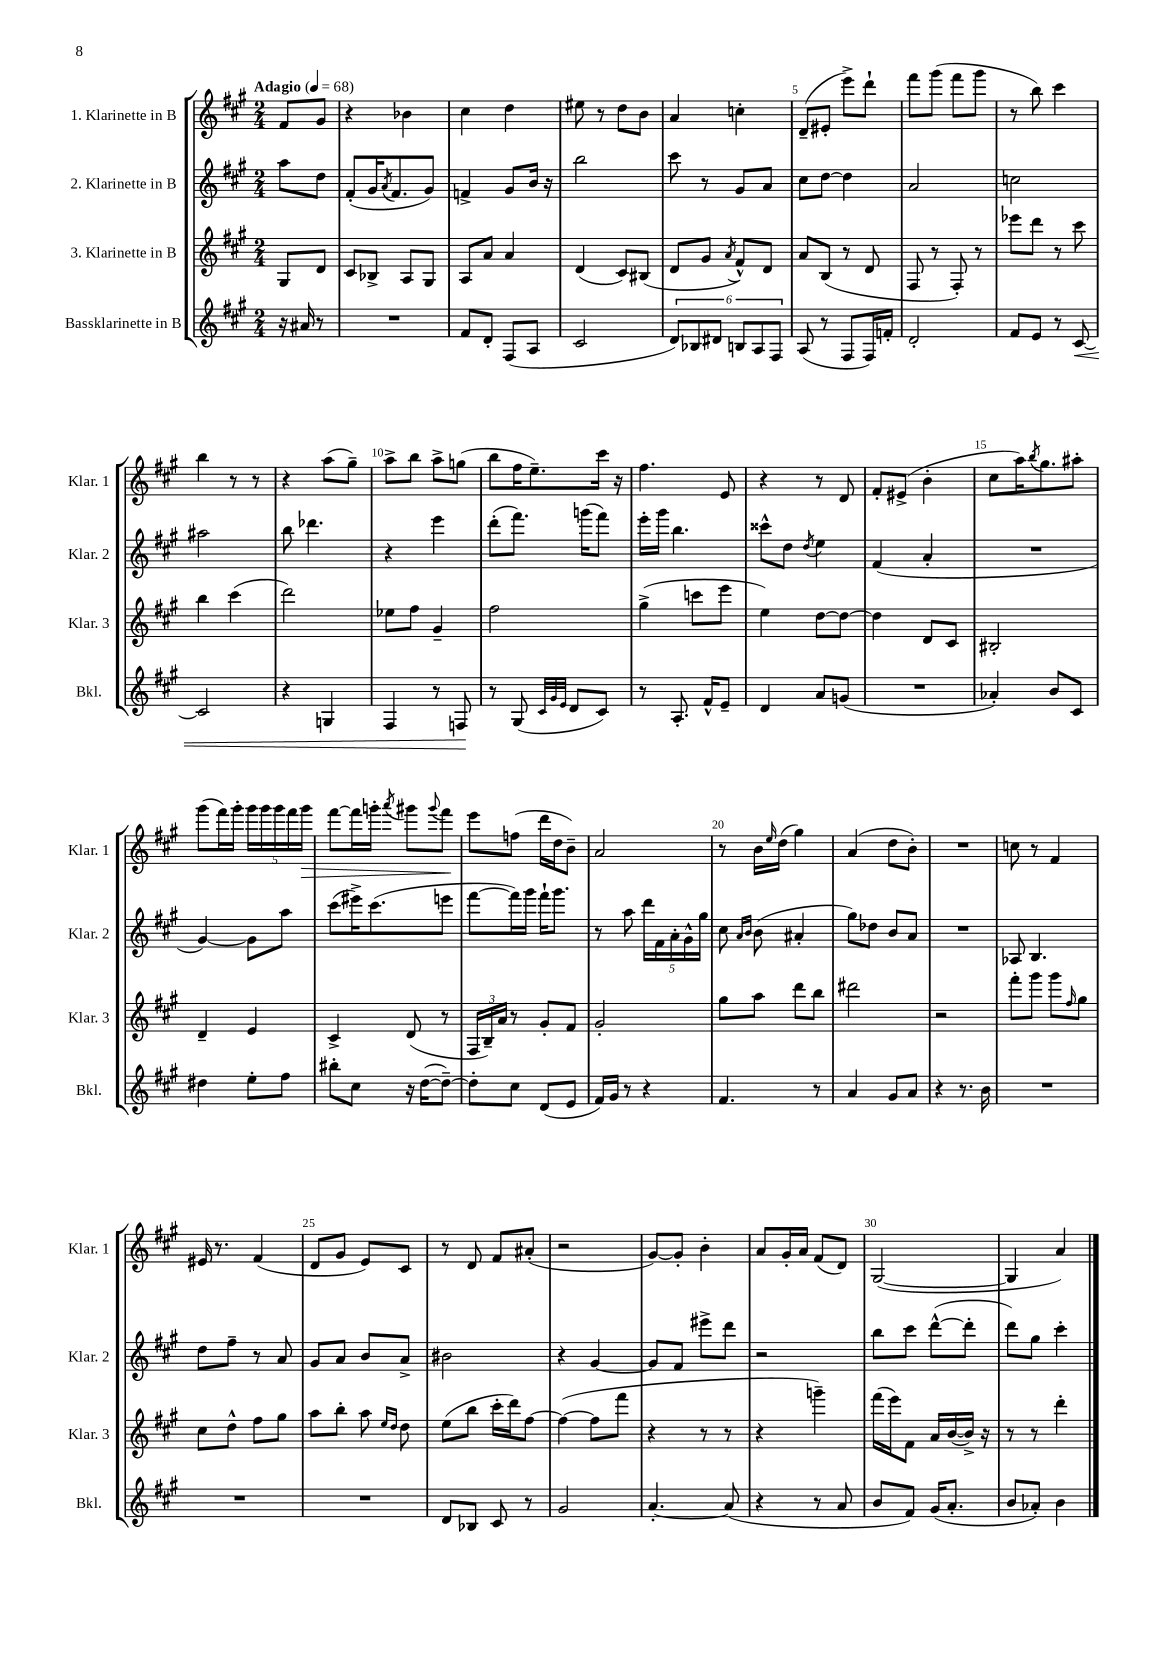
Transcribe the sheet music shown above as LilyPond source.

<<
\new StaffGroup <<
\new Staff = "s0" \with { instrumentName = "1. Klarinette in B" shortInstrumentName = "Klar. 1" } {
    \clef treble \key a \major \numericTimeSignature \time 2/4 \partial 4 \tempo "Adagio" 4 = 68
    fis'8 gis'8 |
    r4 bes'4 |
    cis''4 d''4 |
    eis''8 r8 d''8 b'8 |
    a'4 c''4-. |
    d'8--( eis'8-. e'''8->) d'''8-! |
    fis'''8 gis'''8( fis'''8 gis'''8 |
    r8 b''8) cis'''4 |
    b''4 r8 r8 |
    r4 a''8( gis''8--) |
    a''8-> b''8 a''8-> g''8( |
    b''8 fis''16 e''8.--) cis'''16 r16 |
    fis''4. e'8 |
    r4 r8 d'8 |
    fis'8-. eis'8->( b'4-. |
    cis''8 a''16) \acciaccatura { b''8 } gis''8. ais''8-. |
    gis'''8( fis'''16) gis'''16-. \tuplet 5/4 { gis'''16 gis'''16 gis'''16 fis'''16 gis'''16\> } |
    fis'''8~ fis'''16 g'''16-. \acciaccatura { a'''8 } gis'''8 \appoggiatura { gis'''8 } fis'''8\! |
    e'''8 f''8( d'''16 d''16 b'8--) |
    a'2 |
    r8 b'16 \grace { e''16 } d''16( gis''4) |
    a'4( d''8 b'8-.) |
    R2 |
    c''8 r8 fis'4 |
    eis'16 r8. fis'4( |
    d'8 gis'8 e'8) cis'8 |
    r8 d'8 fis'8 ais'8-.( |
    r2 |
    gis'8~) gis'8-. b'4-. |
    a'8 gis'16-. a'16 fis'8( d'8) |
    gis2~( |
    gis4 a'4) \bar "|." |
}
\new Staff = "s1" \with { instrumentName = "2. Klarinette in B" shortInstrumentName = "Klar. 2" } {
    \clef treble \key a \major \numericTimeSignature \time 2/4 \partial 4
    a''8 d''8 |
    fis'8-.( gis'16 \acciaccatura { a'8 } fis'8. gis'8) |
    f'4-> gis'8 b'16 r16 |
    b''2 |
    cis'''8 r8 gis'8 a'8 |
    cis''8 d''8~ d''4 |
    a'2 |
    c''2 |
    ais''2 |
    b''8 des'''4. |
    r4 e'''4 |
    d'''8-.( fis'''8.) g'''16( fis'''8) |
    e'''16-. gis'''16 b''4. |
    cisis'''8-^ d''8 \acciaccatura { d''8 } e''4 |
    fis'4( a'4-. |
    R2 |
    gis'4~) gis'8 a''8 |
    cis'''8( eis'''16->) cis'''8.( e'''8 |
    fis'''8~ fis'''16) gis'''16 fis'''16-! gis'''8. |
    r8 a''8 \tuplet 5/4 { d'''16 fis'16 a'16-. gis'16-^ gis''16 } |
    cis''8 \grace { a'16 b'16 } b'8( ais'4-. |
    gis''8) des''8 b'8 a'8 |
    R2 |
    aes8 b4. |
    d''8 fis''8-- r8 a'8 |
    gis'8 a'8 b'8 a'8-> |
    bis'2 |
    r4 gis'4~ |
    gis'8 fis'8 eis'''8-> d'''8 |
    r2 |
    b''8 cis'''8 d'''8~-^( d'''8-. |
    d'''8) gis''8 cis'''4-. \bar "|." |
}
\new Staff = "s2" \with { instrumentName = "3. Klarinette in B" shortInstrumentName = "Klar. 3" } {
    \clef treble \key a \major \numericTimeSignature \time 2/4 \partial 4
    gis8 d'8 |
    cis'8 bes8-> a8 gis8 |
    a8 a'8 a'4 |
    d'4( cis'8) bis8( |
    d'8 gis'8 \acciaccatura { a'8 } fis'8-^) d'8 |
    a'8 b8( r8 d'8 |
    fis8 r8 fis8-.) r8 |
    ees'''8 d'''8 r8 cis'''8 |
    b''4 cis'''4( |
    d'''2) |
    ees''8 fis''8 gis'4-- |
    fis''2 |
    gis''4->( c'''8 e'''8 |
    e''4) d''8~ d''8~ |
    d''4 d'8 cis'8 |
    bis2-. |
    d'4-- e'4 |
    cis'4-> d'8( r8 |
    \tuplet 3/2 { fis16 b16--) a'16 } r8 gis'8-. fis'8 |
    gis'2-. |
    gis''8 a''8 d'''8 b''8 |
    dis'''2 |
    r2 |
    fis'''8-. gis'''8 gis'''8 \grace { fis''16 } gis''8 |
    cis''8 d''8-^ fis''8 gis''8 |
    a''8 b''8-. a''8 \grace { e''16 d''16 } d''8 |
    e''8( b''8 cis'''16-. d'''16) fis''8~ |
    fis''4~( fis''8 fis'''8 |
    r4 r8 r8 |
    r4 g'''4--) |
    fis'''16( e'''16) fis'8 a'16 b'16~( b'16->) r16 |
    r8 r8 d'''4-. \bar "|." |
}
\new Staff = "s3" \with { instrumentName = "Bassklarinette in B" shortInstrumentName = "Bkl." } {
    \clef treble \key a \major \numericTimeSignature \time 2/4 \partial 4
    r16 ais'16 r8 |
    R2 |
    fis'8 d'8-. fis8( a8 |
    cis'2 |
    \tuplet 6/4 { d'8) bes8 dis'8 b8 a8 fis8 } |
    a8( r8 fis8 fis16) f'16-. |
    d'2-. |
    fis'8 e'8 r8 cis'8~\< |
    cis'2 |
    r4 g4 |
    fis4 r8 f8\! |
    r8 gis8( \grace { cis'32 gis'32 e'32 } d'8 cis'8) |
    r8 a8.-. fis'16-^ e'8-- |
    d'4 a'8 g'8( |
    R2 |
    aes'4-.) b'8 cis'8 |
    dis''4 e''8-. fis''8 |
    bis''8-. cis''8 r16 d''16~( d''8~--) |
    d''8-. cis''8 d'8( e'8 |
    fis'16) gis'16 r8 r4 |
    fis'4. r8 |
    a'4 gis'8 a'8 |
    r4 r8. b'16 |
    R2 |
    R2 |
    R2 |
    d'8 bes8 cis'8 r8 |
    gis'2 |
    a'4.~-. a'8( |
    r4 r8 a'8 |
    b'8 fis'8) gis'16( a'8.-. |
    b'8 aes'8-.) b'4 \bar "|." |
}
>>
>>
\layout { \context { \Score \override BarNumber.break-visibility = ##(#f #t #t) barNumberVisibility = #(every-nth-bar-number-visible 5) } }
